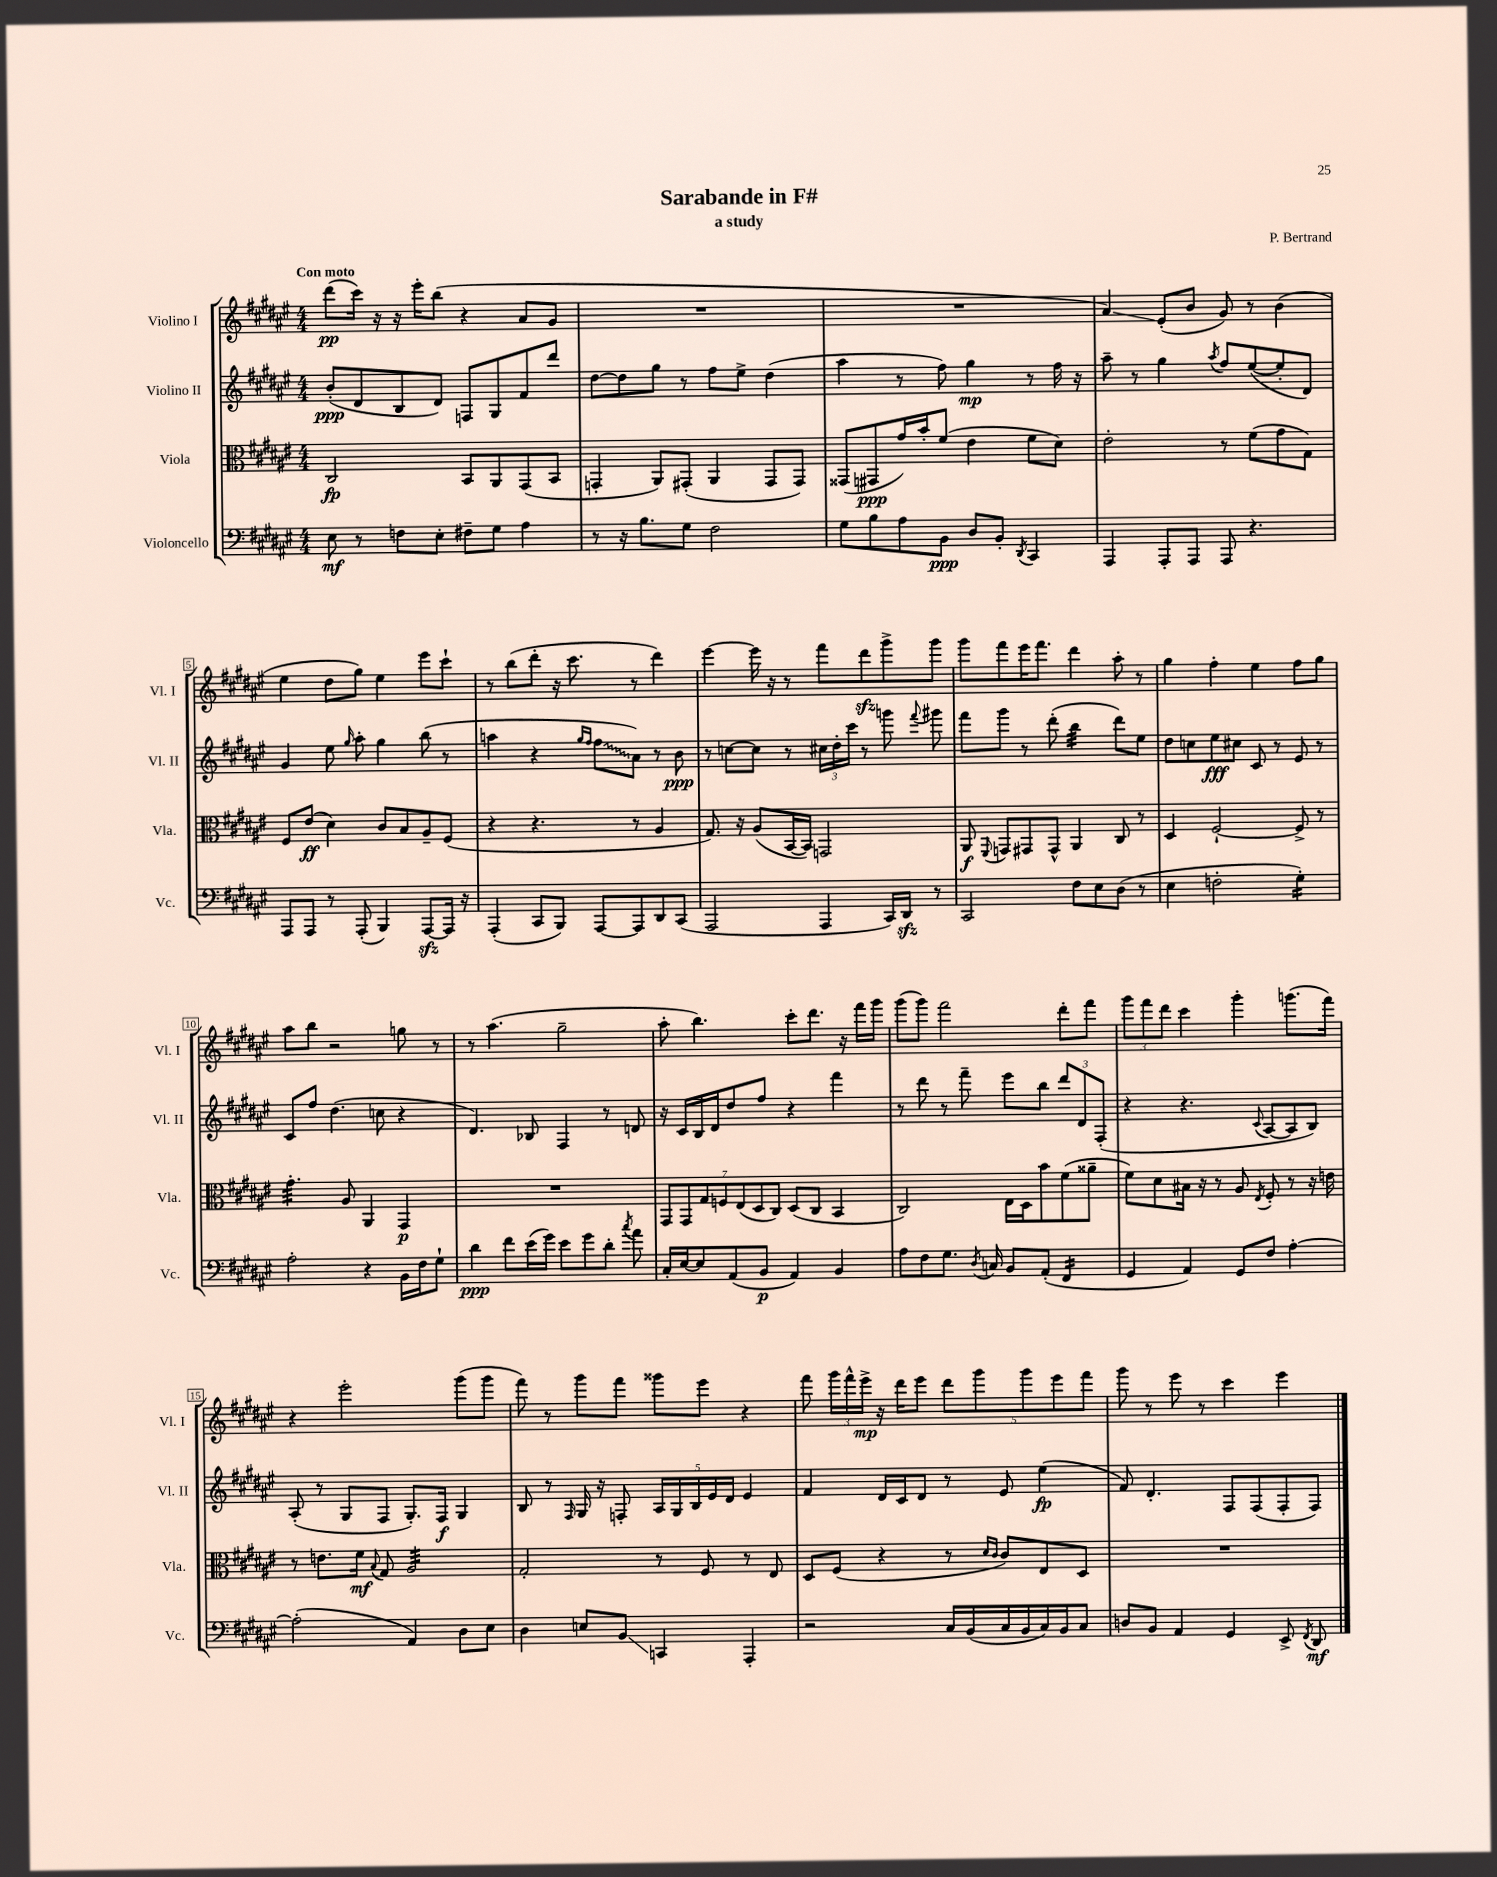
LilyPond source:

\header { title = "Sarabande in F#" composer = "P. Bertrand" subtitle = "a study" }
<<
\new StaffGroup <<
\new Staff = "s0" \with { instrumentName = "Violino I" shortInstrumentName = "Vl. I" } {
    \clef treble \key fis \major \numericTimeSignature \time 4/4 \tempo "Con moto"
    \autoBeamOff dis'''8[\pp( cis'''16]) r16 r16 eis'''16[-. b''8]( r4 ais'8[ gis'8] |
    R1 |
    R1 |
    ais'4\glissando) eis'8[-.( b'8] gis'8) r8 b'4( |
    eis''4 dis''8[ gis''8]) eis''4 eis'''8[ cis'''8]-! |
    r8 b''8[( dis'''8]-. r16 cis'''8. r8 dis'''4) |
    eis'''4~ eis'''16 r16 r8 fis'''8[ dis'''8\sfz gis'''8-> gis'''8] |
    gis'''8[ fis'''8 eis'''16 fis'''8.] dis'''4 ais''8-. r8 |
    gis''4 fis''4-. eis''4 fis''8[ gis''8] |
    ais''8[ b''8] r2 g''8 r8 |
    r8 ais''4.( gis''2-- |
    ais''8-. b''4.) cis'''8[-. dis'''8.] r16 fis'''16[ gis'''16] |
    gis'''8[( gis'''8]) fis'''2 dis'''8[-. fis'''8] |
    \tuplet 3/2 { gis'''8[ fis'''8 dis'''8] } cis'''4 gis'''4-. g'''8.[( fis'''16]) |
    r4 eis'''2-. gis'''8[( gis'''8] |
    fis'''8) r8 gis'''8[ fis'''8] gisis'''8[ eis'''8] r4 |
    fis'''8 \tuplet 3/2 { gis'''16[ fis'''16-^ eis'''16]->\mp } r16 dis'''16[ eis'''8] \tuplet 5/4 { dis'''8[ gis'''8 gis'''8 eis'''8 fis'''8] } |
    gis'''8 r8 eis'''8 r8 cis'''4 eis'''4 \bar "|." |
}
\new Staff = "s1" \with { instrumentName = "Violino II" shortInstrumentName = "Vl. II" } {
    \clef treble \key fis \major \numericTimeSignature \time 4/4
    \autoBeamOff b'8[-.\ppp( dis'8 b8 dis'8]) f8[ gis8 fis'8 dis'''8] |
    dis''8[~ dis''8 gis''8] r8 fis''8[ eis''8]-> dis''4( |
    ais''4 r8 fis''8) gis''4\mp r8 fis''16 r16 |
    ais''8-- r8 gis''4 \acciaccatura { ais''8 } fis''8[ eis''8~( eis''8-. dis'8]) |
    gis'4 eis''8 \grace { gis''16 } ais''8-. gis''4 b''8( r8 |
    a''4 r4 \grace { gis''16[ fis''16] } \once \override Glissando.style = #'zigzag fis''8[\glissando ais'8]) r8 b'8\ppp |
    r8 c''8[~ c''8] r8 \tuplet 3/2 { cis''16[ dis''16-. cis'''16] } r8 g'''8 \appoggiatura { fis'''8 } gis'''8 |
    fis'''8[ gis'''8] r8 dis'''8-.( b''4:32 dis'''8[) eis''8] |
    dis''8[ c''8 eis''8\fff cis''8] cis'8 r8 eis'8 r8 |
    cis'8[ fis''8] dis''4.( c''8 r4 |
    dis'4.) bes8 fis4 r8 d'8 |
    r16 cis'16[ b16 dis'16 dis''8 fis''8] r4 fis'''4 |
    r8 dis'''8 r8 fis'''8-- eis'''8[ b''8] \tuplet 3/2 { dis'''8[ dis'8 fis8]-.( } |
    r4 r4. \appoggiatura { cis'8 } ais8[~ ais8 b8]) |
    ais8-.( r8 gis8[ fis8] gis8.[-.) fis16]\f gis4 |
    b8 r8 \grace { fis16 } gis16 r16 f8-. \tuplet 5/4 { ais16[ gis16 b16 eis'16 dis'16] } eis'4 |
    fis'4 dis'16[ cis'16 dis'8] r8 eis'8 eis''4\fp( |
    fis'8) dis'4.-. fis8[ fis8( fis8-. fis8]) \bar "|." |
}
\new Staff = "s2" \with { instrumentName = "Viola" shortInstrumentName = "Vla." } {
    \clef alto \key fis \major \numericTimeSignature \time 4/4
    \autoBeamOff cis2\fp b,8[ ais,8 gis,8( b,8] |
    g,4-. ais,8[) gis,8]-.( ais,4 gis,8[ gis,8]) |
    gisis,8[( gis,8\ppp gis'16) b'16-. fis'8]( eis'4 fis'8[ dis'8]) |
    eis'2-. r8 fis'8[( gis'8 gis8]) |
    fis8[ eis'8]\ff( dis'4) cis'8[ b8 ais8-- fis8]( |
    r4 r4. r8 ais4 |
    gis8.) r16 ais8[( b,16~ b,16]) g,2 |
    ais,8\f \appoggiatura { fis,8 } g,8[ gis,8 gis,8]-^ ais,4 cis8 r8 |
    dis4 fis2~-! fis8-> r8 |
    gis'4.:32-. ais8 ais,4 gis,4\p |
    R1 |
    \tuplet 7/4 { gis,8[ gis,8 gis8 f8 eis8( dis8 cis8]) } dis8[( cis8] b,4 |
    cis2) eis16[ dis16 b'8 fis'8( aisis'8]-- |
    fis'8[) dis'8 bis16] r16 r8 ais8 \acciaccatura { eis8 } fis8-. r8 r16 e'16 |
    r8 e'8.[ fis'16]\mf \appoggiatura { b8 } gis8 ais2:32 |
    gis2-. r8 fis8 r8 eis8 |
    dis8[ fis8]( r4 r8 \grace { dis'16[ cis'16] } cis'8[) eis8 dis8] |
    R1 \bar "|." |
}
\new Staff = "s3" \with { instrumentName = "Violoncello" shortInstrumentName = "Vc." } {
    \clef bass \key fis \major \numericTimeSignature \time 4/4
    \autoBeamOff eis8\mf r8 f8[ eis8]-. fis8[-- gis8] ais4 |
    r8 r16 b8.[ gis8] fis2 |
    gis8[ b8 ais8 b,8]\ppp dis8[ b,8]-. \acciaccatura { dis,8 } cis,4 |
    ais,,4 ais,,8[-. ais,,8] ais,,8 r4. |
    ais,,8[ ais,,8] r8 ais,,8-.( b,,4) ais,,8[~\sfz ais,,16] r16 |
    ais,,4-.( cis,8[ b,,8]) ais,,8[~ ais,,8 dis,8 cis,8]( |
    ais,,2 ais,,4 cis,16[) dis,16]\sfz r8 |
    cis,2 fis8[ eis8 dis8]( r8 |
    eis4 f2-. gis4:16-.) |
    ais2-. r4 b,16[ fis16 gis8]-! |
    dis'4\ppp fis'8[ eis'16( gis'16]) eis'8[ gis'8 dis'8]-. \acciaccatura { cis''8 } ais'8 |
    cis16[-. eis16~ eis8 ais,8( b,8]\p ais,4) b,4 |
    ais8[ fis8 gis8.] \acciaccatura { dis8 } c16 b,8[ ais,8]-.( fis,4:16 |
    gis,4 ais,4) gis,8[ fis8] ais4~-. |
    ais2-.( ais,4) dis8[ eis8] |
    dis4 e8[ b,8]\glissando c,4 ais,,4-. |
    r2 cis16[ b,16( cis16 b,16 cis16) b,16 cis8] |
    d8[ b,8] ais,4 gis,4 eis,8-> \acciaccatura { fis,8 } dis,8\mf \bar "|." |
}
>>
>>
\layout { \context { \Score \override BarNumber.stencil = #(make-stencil-boxer 0.1 0.3 ly:text-interface::print) } }
